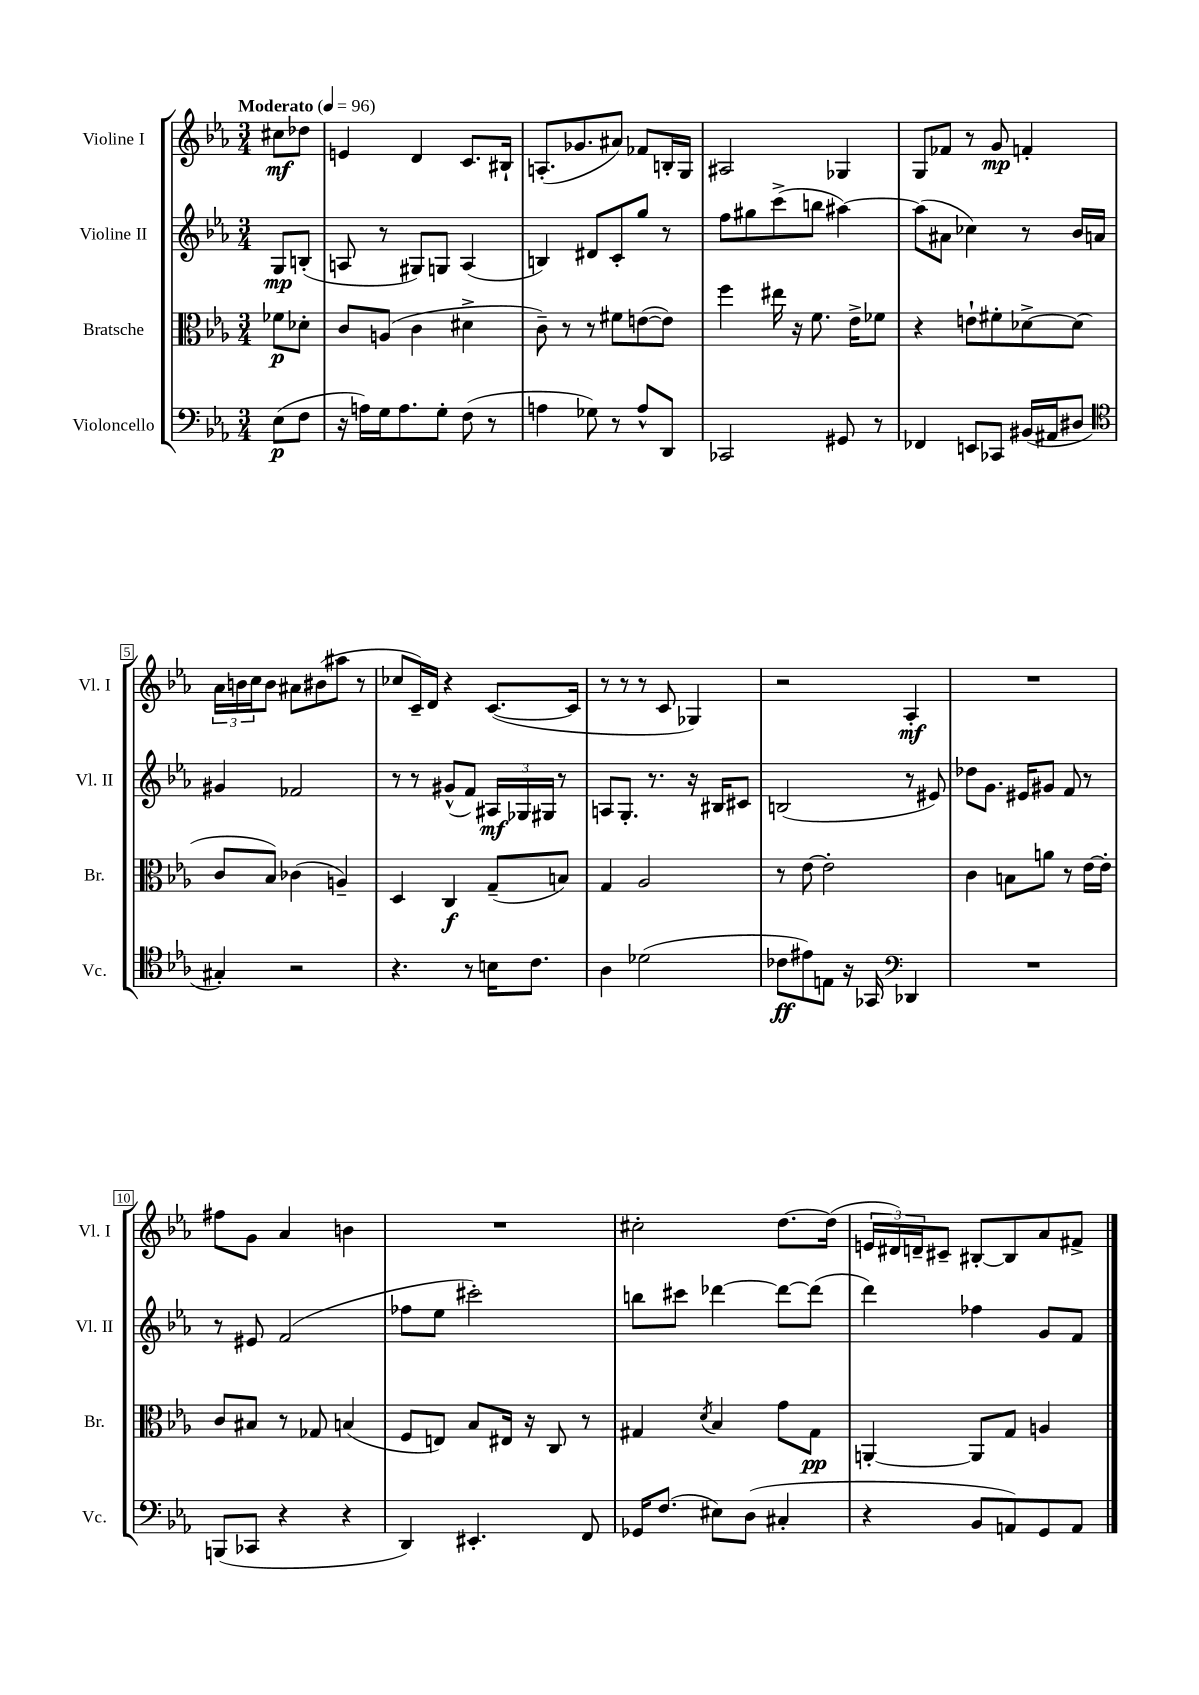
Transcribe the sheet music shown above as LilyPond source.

<<
\new StaffGroup <<
\new Staff = "s0" \with { instrumentName = "Violine I" shortInstrumentName = "Vl. I" } {
    \clef treble \key ees \major \numericTimeSignature \time 3/4 \partial 4 \tempo "Moderato" 4 = 96
    cis''8\mf des''8 |
    e'4 d'4 c'8. bis16-! |
    a8.-.( ges'8. ais'8) fes'8 b16-. g16 |
    ais2 ges4 |
    g8 fes'8 r8 g'8\mp f'4-. |
    \tuplet 3/2 { aes'16 b'16 c''16 } b'8 ais'8 bis'8( ais''8 r8 |
    ces''8 c'16--) d'16 r4 c'8.~( c'16 |
    r8 r8 r8 c'8 ges4) |
    r2 aes4-.\mf |
    R2. |
    fis''8 g'8 aes'4 b'4 |
    R2. |
    cis''2-. d''8.~ d''16( |
    \tuplet 3/2 { e'16 dis'16) d'16-- } cis'8-- bis8~-. bis8 aes'8 fis'8-> \bar "|." |
}
\new Staff = "s1" \with { instrumentName = "Violine II" shortInstrumentName = "Vl. II" } {
    \clef treble \key ees \major \numericTimeSignature \time 3/4 \partial 4
    g8\mp b8-.( |
    a8 r8 gis8) g8 a4( |
    b4) dis'8 c'8-. g''8 r8 |
    f''8 gis''8 c'''8->( b''8 ais''4~) |
    ais''8( ais'8 ces''4) r8 bes'16 a'16 |
    gis'4 fes'2 |
    r8 r8 gis'8-^( f'8) \tuplet 3/2 { ais16\mf ges16 gis16 } r8 |
    a8 g8.-. r8. r16 bis16 cis'8 |
    b2( r8 eis'8) |
    des''8 g'8. eis'16 gis'8 f'8 r8 |
    r8 eis'8 f'2( |
    fes''8 ees''8 cis'''2-.) |
    b''8 cis'''8 des'''4~ des'''8~ des'''8( |
    d'''4) fes''4 g'8 f'8 \bar "|." |
}
\new Staff = "s2" \with { instrumentName = "Bratsche" shortInstrumentName = "Br." } {
    \clef alto \key ees \major \numericTimeSignature \time 3/4 \partial 4
    fes'8\p des'8-. |
    c'8 a8( c'4 dis'4-> |
    c'8--) r8 r8 fis'8 e'8~( e'8) |
    f''4 eis''16 r16 f'8. ees'16-> fes'8 |
    r4 e'8-! fis'8-. des'8~-> des'8( |
    c'8 bes8) ces'4( a4--) |
    d4 c4\f g8--( b8) |
    g4 aes2 |
    r8 ees'8~ ees'2-. |
    c'4 b8 a'8 r8 ees'16~ ees'16-. |
    c'8 bis8 r8 ges8 b4( |
    f8 e8) bes8 eis16 r16 c8 r8 |
    gis4 \acciaccatura { d'8 } bes4 g'8 gis8\pp |
    a,4~-. a,8 g8 a4 \bar "|." |
}
\new Staff = "s3" \with { instrumentName = "Violoncello" shortInstrumentName = "Vc." } {
    \clef bass \key ees \major \numericTimeSignature \time 3/4 \partial 4
    ees8\p( f8 |
    r16 a16) g16 a8. g8-. f8( r8 |
    a4 ges8) r8 a8-^ d,8 |
    ces,2 gis,8 r8 |
    fes,4 e,8 ces,8 bis,16( ais,16 dis8 |
    \clef tenor gis4-.) r2 |
    r4. r8 b16 c'8. |
    aes4 des'2( |
    ces'8\ff eis'8) e8 r16 ges,16 \clef bass des,4 |
    R2. |
    b,,8( ces,8 r4 r4 |
    d,4) eis,4.-. f,8 |
    ges,16 f8.( eis8) d8( cis4-. |
    r4 bes,8 a,8) g,8 a,8 \bar "|." |
}
>>
>>
\layout { \context { \Score \override BarNumber.stencil = #(make-stencil-boxer 0.1 0.3 ly:text-interface::print) } }
